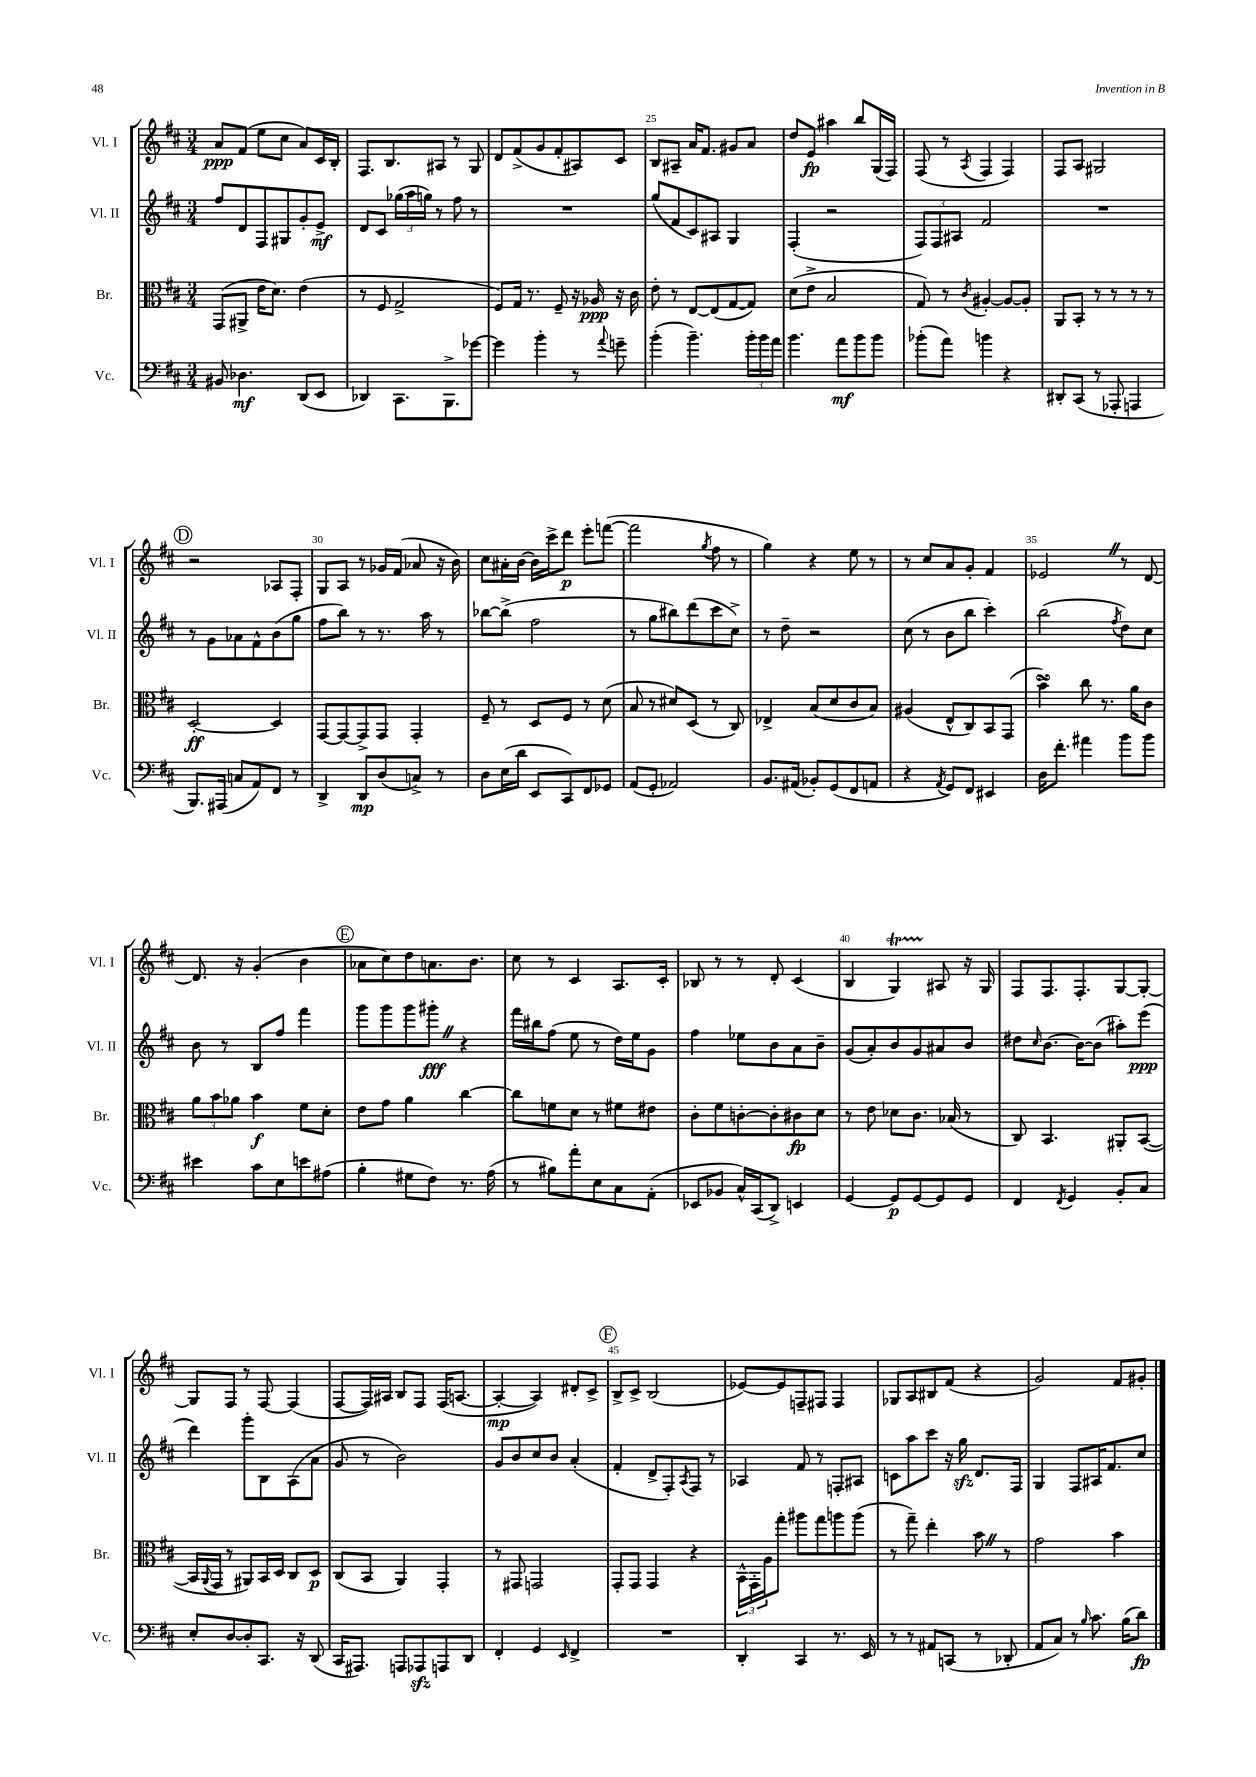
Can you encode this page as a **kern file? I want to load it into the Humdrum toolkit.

**kern	**kern	**kern	**kern
*staff4	*staff3	*staff2	*staff1
*clefF4	*clefC3	*clefG2	*clefG2
*k[f#c#]	*k[f#c#]	*k[f#c#]	*k[f#c#]
*M3/4	*M3/4	*M3/4	*M3/4
8BB#	(8GG	8ff#	8a
4.D-	8AA#^	8d	(8f#
.	16e	8F#	8ee
.	8.d)	.	.
.	.	8G#	8cc#
(8DD	(4e	8g'	8a)
8EE	.	8e^	16c#
.	.	.	16B'
=	=	=	=
4DD-)	8r	8d	8.F#
.	8F#	8c#	.
.	.	.	8.B
8.CC#	2G^	(24gg-	.
.	.	24aa	.
.	.	24gg)	.
.	.	8r	8A#
8.BBB^	.	.	.
.	.	8ff#	8r
[8g-	.	8r	8G
=	=	=	=
4g-]	8F#)	2.r	8d
.	16G	.	(8f#^
.	8.r	.	.
4b'	.	.	8g
.	8F#~	.	8f#'
8r	16r	.	8A#)
.	16A-	.	.
8qqa	.	.	.
8g~	16r	.	8c#
.	16c#	.	.
=	=	=	=
(4b'	8e'	(8gg	8B
.	8r	8f#	8A#~
4.b~)	[8E	8c#)	16a
.	.	.	8.f#
.	(8E]	8A#	.
.	[8G	4G	8g#
24b'	8G])	.	8a
24b	.	.	.
24a	.	.	.
=	=	=	=
4.b	(8d	(4F#'	8dd
.	8e^	.	8e
.	2B	2r	4aa#
8a	.	.	.
8b	.	.	8bb
8b	.	.	(16G
.	.	.	16F#)
=	=	=	=
(8b-'	8G)	12F#)	(8F#
.	.	12F#	.
8a)	8r	.	8r
.	.	12A#	.
.	8qc#	.	8qA
4b	[4A#'	2f#	4F#
4r	8A#_	.	4F#)
.	8A#']	.	.
=	=	=	=
8DD#'	8AA	2.r	8F#
(8CC#	8BB'	.	8A
8r	8r	.	2G#
8AAA-'	8r	.	.
4AAA	8r	.	.
.	8r	.	.
=	=	=	=
8.BBB)	[2D'	8r	2r
.	.	8g	.
(16AAA#	.	.	.
8C	.	8a-	.
8AA)	.	8f#^^	.
8FF#	4D]	(8b	8A-
8r	.	8gg	8F#'
=	=	=	=
4DD^	[8GG	8ff#	8G
.	8GG_	8bb)	8A
8DD	8GG^]	8r	8r
(8D	8GG	8.r	16g-
.	.	.	(16f#
8C^)	4GG'	.	8a-
.	.	16aa	.
8r	.	8r	16r
.	.	.	16b)
=	=	=	=
8D	8F#~	[8bb-	8cc#
(16E	8r	(8bb-^]	16a#'
16d	.	.	[16b
8EE	8D	2ff#	16b]
.	.	.	16ccc#^
8CC#)	8F#	.	8ddd
8FF#	8r	.	8eee'
8GG-	(8d	.	([8fff
=	=	=	=
(8AA	8B	8r	2fff]
8GG'	8r	8gg	.
2AA-)	8d#)	8bb#)	.
.	(8D	(8ddd	.
.	.	.	8qgg
.	8r	8ccc#	8ff#
.	8C#)	8cc#^)	8r
=	=	=	=
8.BB	4E-^	8r	4gg)
.	.	8dd~	.
(16AA#	.	.	.
8BB-')	(8B	2r	4r
(8GG	8d	.	.
8FF#	8c#	.	8ee
8AA	8B)	.	8r
=	=	=	=
4r	(4A#	(8cc#	8r
.	.	8r	8cc#
8qAA	.	.	.
8GG)	8E^^	8b	8a
8FF#	8C#)	8bb	8g'
4EE#	8BB	4ccc#')	4f#
.	(8GG	.	.
=	=	=	=
16D	4b^)	(2bb	2e-
8.f#'	.	.	.
4a#	8cc#	.	.
.	8.r	.	.
.	.	8qff#	.
8b	.	8dd)	8r
.	16a	.	.
8b	8c#	8cc#	[8d
=	=	=	=
4e#	12a	8b	8.d]
.	12b	.	.
.	.	8r	.
.	12a-	.	.
.	.	.	16r
8c#	4b	8B	(4g'
8E	.	8ff#	.
8e	8f#	4fff#	4b
(8A#	8d'	.	.
=	=	=	=
4B'	8e	8ggg	8a-
.	8g	8ggg	8cc#)
8G#	4a	8ggg	8dd
8F#)	.	8ggg#'	8.a
8.r	[4cc#	4r	.
.	.	.	8.b
(16A	.	.	.
=	=	=	=
8r	8cc#]	16fff#	8cc#
.	.	16bb#	.
8B#)	8f	(8ff#	8r
8a'	8d	8ee	4c#
8E	8r	8r	.
8C#	8f#	16dd)	8.A
.	.	16ee	.
(8AA'	8e#	8g	.
.	.	.	16c#'
=	=	=	=
8EE-	8c#'	4ff#	8B-
8BB-	8f#	.	8r
16C#^^)	[8c'	8ee-	8r
(16CC#	.	.	.
8DD^)	8c']	8b	8d'
4EE	8c#	8a	(4c#
.	8d	8b~	.
=	=	=	=
[4GG	8r	(8g	4B
.	8e	8a')	.
8GG]	8d-	8b	4G)
[8GG	8.c#	8g	.
8GG]	.	8a#	8A#
.	(16B-	.	.
8GG	8r	8b	16r
.	.	.	16G
=	=	=	=
4FF#	8C#)	8dd#	8F#
.	.	16qqcc#	.
.	4.BB	[8.b	8.F#
8qFF#	.	.	.
4GG	.	.	.
.	.	16b_	8.F#'
.	.	(8b]	.
8BB'	8AA#'	8aa#')	[8G
8C#	([8BB	(8eee	8G'_
=	=	=	=
8E'	16BB]	4ddd)	8G]
.	8qqAA	.	.
.	16GG	.	.
[8D	8r	.	8F#
8D']	8AA#)	8ggg'	8r
8.CC#	16BB	8B	[8F#
.	16D	.	.
.	8C#	(8A	(4F#]
16r	.	.	.
(8DD	8D	8a	.
=	=	=	=
16CC#	(8C#	8g	[8F#
8.AAA#)	.	.	.
.	8BB	8r	16F#])
.	.	.	16A#
8AAA	4AA)	2b)	8B
8AAA-	.	.	8F#
8AAA	4GG'	.	(16F#
.	.	.	[8.A
8DD	.	.	.
=	=	=	=
4FF#'	8r	8g	4A'_
.	8GG#	8b	.
4GG	2GG	8cc#	4A])
.	.	8b	.
16qqEE	.	.	.
4FF#^	.	(4a'	8d#'
.	.	.	8c#^
=	=	=	=
2.r	8GG'	4f#'	8B^
.	8GG	.	8c#^
.	4GG	8d^	(2B
.	.	8F#')	.
.	.	8qA	.
.	4r	8F#	.
.	.	8r	.
=	=	=	=
4DD'	24BB^^	4A-	[8e-)
.	24GG'	.	.
.	24A	.	.
.	8gg'	.	8e-]
4CC#	8aa#	8f#	8F~
.	8gg	8r	8F#
8.r	8aa	8F'	4F#
.	(8aa	8A#	.
16EE	.	.	.
=	=	=	=
8r	8r	8c	8G-
8r	8gg~)	8aa	8A
8AA#	4ee'	8ccc#	8B#
(8CC	.	16r	(8f#
.	.	16gg	.
8r	8b	8.d	4r
8DD-'	8r	.	.
.	.	16F#	.
=	=	=	=
8AA	2g	4G	2g)
8C#)	.	.	.
8r	.	8F#	.
16qqB	.	.	.
8.c#	.	16A#	.
.	.	8.f#	.
.	4b	.	8f#
(16B	.	.	.
8d)	.	8cc#	8g#'
==	==	==	==
*-	*-	*-	*-
